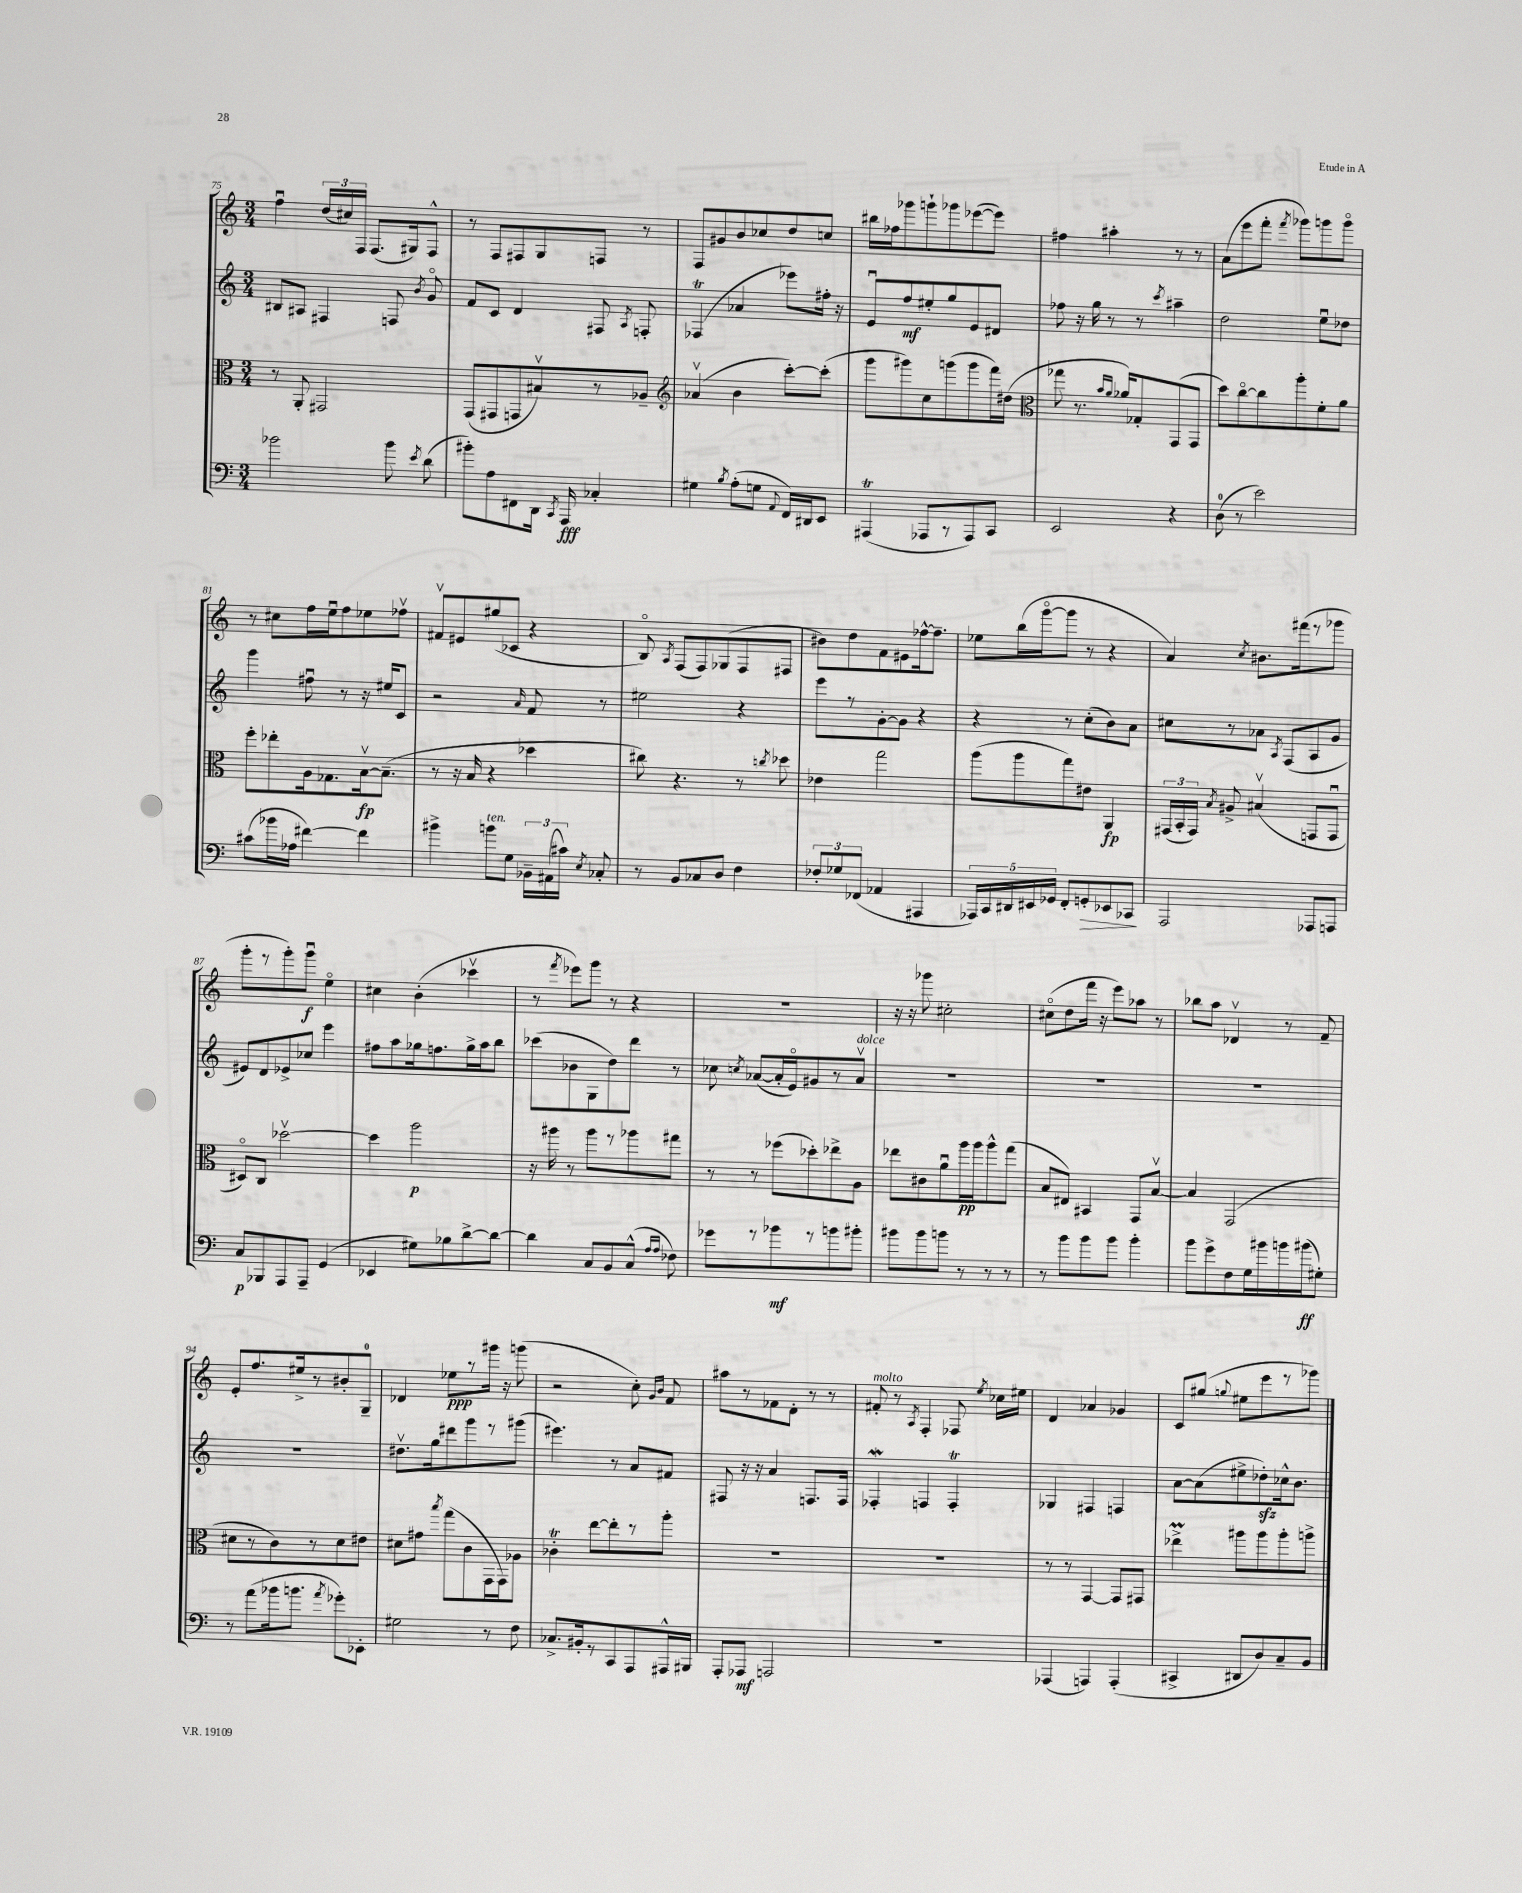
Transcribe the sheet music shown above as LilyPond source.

<<
\new StaffGroup <<
\new Staff = "s0" {
    \clef treble \key c \major \numericTimeSignature \time 3/4
    \autoBeamOff f''4\downbow \tuplet 3/2 { d''16[( cis''16) f16] } f8.[( gis16) f8]-^ |
    r8 f8[ fis8 g8 f8] r8 |
    f8[ gis'8 b'8 ces''8 d''8 c''8] |
    bis''16[ fes''16 ges'''8 g'''8-! ges'''8 ees'''8~( ees'''8]) |
    fis''4 ais''4-. r8 r8 |
    a'8[( e'''8 f'''8]-. \acciaccatura { f'''8 } ges'''8[) g'''8 g'''8]\flageolet |
    r8 cis''8[ f''16 e''16\downbow f''8 ees''8 fes''8]\upbow |
    fis'8[\upbow eis'8 gis''8( ces'8] r4 |
    b8\flageolet) \acciaccatura { a8 } f8[( f8) ges8( f8 fis8] |
    bis'8[) d''8 f'8 eis'8 fes''16~-^ fes''8.]-- |
    ees''8[ b''16( g'''16~\flageolet g'''8] r8 r4 |
    a'4) \acciaccatura { c''8 } bis'8.[ fis'''16( r8 ges'''8] |
    g'''8[-. r8 g'''8-.) g'''8]\downbow\f e''4\flageolet |
    cis''4 b'4-.( ces'''4\upbow |
    r8 \acciaccatura { f'''8 } ees'''8[) g'''8] r8 r4 |
    R2. |
    r16 r16 ges'''8 cis''2-. |
    cis''8[\flageolet( d''8 f'''16] r16 e'''8[) aes''8] r8 |
    bes''8[ a''8] des'4\upbow r8 f'8-- |
    e'8[-. f''8. eis''16-> r8 bis'8-. g8]-0-- |
    des'4 ees''8[\ppp r8 gis'''16] r16 g'''8( |
    r2 c''8-.) \grace { g'16[ b'16] } f'8 |
    ais''8[ r8 fes'8 d'8]-. r8 r8 |
    fis'8-.^\markup { \italic "molto" } r8 \acciaccatura { a8 } f4-. fes8 \acciaccatura { e''8 } ces''16[ eis''16] |
    d'4 aes'4 ges'4 |
    c'8[ gis''8]( \appoggiatura { g''8 } eis''8[ e'''8 r8 ges'''8]) \bar "|." |
}
\new Staff = "s1" {
    \clef treble \key c \major \numericTimeSignature \time 3/4
    \autoBeamOff bis8[ ais8] fis4 f8 \acciaccatura { b'8 } g'8\flageolet |
    f'8[ c'8] d'4 fis8 \acciaccatura { a8 } f8-. |
    fes4\trill( aes'4 ees'''8[) fis''16]-. r16 |
    e'8[\downbow f''8\mf eis''8-. g''8 e'8 dis'8] |
    fes''8 r16 g''16 r8 r8 \acciaccatura { c'''8 } ais''4-- |
    d''2 e''8[\downbow des''8] |
    g'''4 fis''8\downbow r8 r16 eis''16[ c'8] |
    r2 \grace { a'16 } f'8 r8 |
    eis''2 r4 |
    e'''8[ r8 g'8~-. g'8] r4 |
    r4 r8 c''8[-.( b'8) a'8] |
    cis''8[ r8 aes'8] \acciaccatura { a8 } f8[( a8 g'8] |
    eis'8[) d'8 ees'8-> ces''8] e'''4 |
    fis''8[ a''8 ges''16 f''8. ges''16-> a''16 b''8] |
    ces'''8[( bes'8 g8 d''8) d'''8] r8 |
    ces''8 \acciaccatura { c''8 } aes'8[~( aes'16-. e'16\flageolet) gis'8 r8 aes'8]\upbow^\markup { \italic "dolce" } |
    R2. |
    R2. |
    R2. |
    R2. |
    dis''8.[\upbow g''16 dis'''8 g'''8 r8 gis'''8]( |
    eis'''4.) r8 a'8[ fis'8] |
    fis8 r16 r16 a'4 f8.[ f16] |
    fes4-.\mordent f4 f4-.\trill |
    ges4 fis4 f4 |
    a'8[~ a'8( eis''8-> des''8-.\sfz) ces''16-^ b'8.] \bar "|." |
}
\new Staff = "s2" {
    \clef alto \key c \major \numericTimeSignature \time 3/4
    \autoBeamOff r8 a,8-. gis,2 |
    g,8[( gis,8 g,8 bis8\upbow) r8 aes8]-- |
    \clef treble aes'4\upbow( b'4 c'''8[~-.) c'''8]-.( |
    g'''8[ gis'''8) c''8 g'''8( g'''8 f'''16) dis''16]( |
    \clef alto ges''8 r8. \grace { b'16[ a'16] } aes'16[) ges8-. g,8( g,8] |
    d''8[) c''8~\flageolet c''8 a''8-. f'8-. a'8] |
    f''8[-. ees''8-. a16 ges8. b16~\upbow\fp b8.]--( |
    r8 r16 b16 r4 des''4 |
    cis''8) r4. r8 \acciaccatura { c''8 } des''8 |
    ees'4 g''2 |
    a''8[( a''8 g''8) eis'8] a,4\fp |
    \tuplet 3/2 { gis,16[( b,16-. gis,16]) } \acciaccatura { b8 } ais8-> bis4\upbow( g,8[ g,8]\downbow |
    dis8[\flageolet) c8] des''2~\upbow |
    des''4 a''2\p |
    r16 ais''16 r8 ais''8[ r8 aes''8 gis''8] |
    r8 r8 fes''8[( des''8-.) ees''8-> a8] |
    ees''8[ cis'8 a'8\downbow a''16\pp a''16 a''8-^ g''8]( |
    b8[ eis8]) bis,4 g,8[ b8]~\upbow |
    b4 g,2( |
    dis'8[ r8 c'8) r8 dis'8 eis'8] |
    dis'8[ gis'8] \acciaccatura { b''8 } g''8[( c'8 g,16 g,16) aes8] |
    ces'4-.\trill e''8[~ e''8-. r8 a''8]-. |
    R2. |
    R2. |
    r8 r8 g,4~ g,8[ gis,8] |
    ees''4->\prall ais''8[ ais''8 ais''8-. a''8]-> \bar "|." |
}
\new Staff = "s3" {
    \clef bass \key c \major \numericTimeSignature \time 3/4
    \autoBeamOff bes'2 bes'8 \acciaccatura { e'8 } d'8( |
    bis'8[-.) a8 fis,8 d,16] \acciaccatura { c,8 } a,,16\fff ces4-. |
    gis4 \acciaccatura { b8 } a8[-.( g8] \appoggiatura { a,8 } f,16[) dis,16 e,8] |
    ais,,4\trill( aes,,8[ r8 aes,,8) c,8] |
    e,2 r4 |
    d8-0( r8 e'2) |
    cis'8[( bes'16 aes16] fis'4~) fis'4 |
    bis'4-> b'8[^\markup { \italic "ten." } g8] \tuplet 3/2 { bes,16[-- ais,16( cis'16]) } \acciaccatura { e8 } ces8-. |
    r8 b,8[ ces8 d8] f4 |
    \tuplet 3/2 { fes8[-. ges8 fes,8]( } aes,4 ais,,4 |
    \tuplet 5/4 { aes,,16[) c,16 dis,16 eis,16 ges,16] } f,8[-. g,8-.\> ees,8 ces,8]\! |
    a,,2 aes,,8[ a,,8] |
    c8[\p bes,,8 a,,8 a,,8]-- g,4( |
    ees,4 gis8[) bes8 d'8~-> d'8]~ |
    d'4 c8[ b,8 c8]-^( \grace { a16[ a16] } fes8) |
    ges'8[ r8 bes'8\mf r8 b'8 bis'8]-. |
    bis'8[ bis'8 b'8] r8 r8 r8 |
    r8 b'8[ b'8 b'8] b'4-. |
    b'8[ g'8-> f8 g16 bis'16 b'16 bis'16\ff( gis8]-.) |
    r8 a'8[( bes'16 b'8.] \acciaccatura { a'8 } ges'8[-.) ees,8]-. |
    gis2 r8 f8 |
    ces8.[-> bis,16-. r8 c,8 a,,8 ais,,16-^ bis,,16] |
    a,,8[-. aes,,8]\mf a,,2 |
    R2. |
    aes,,4( a,,4) a,,4-.( |
    cis,4-> dis,8[ d8) c8-- b,8] \bar "|." |
}
>>
>>
\layout { \context { \Score currentBarNumber = #75 } }
